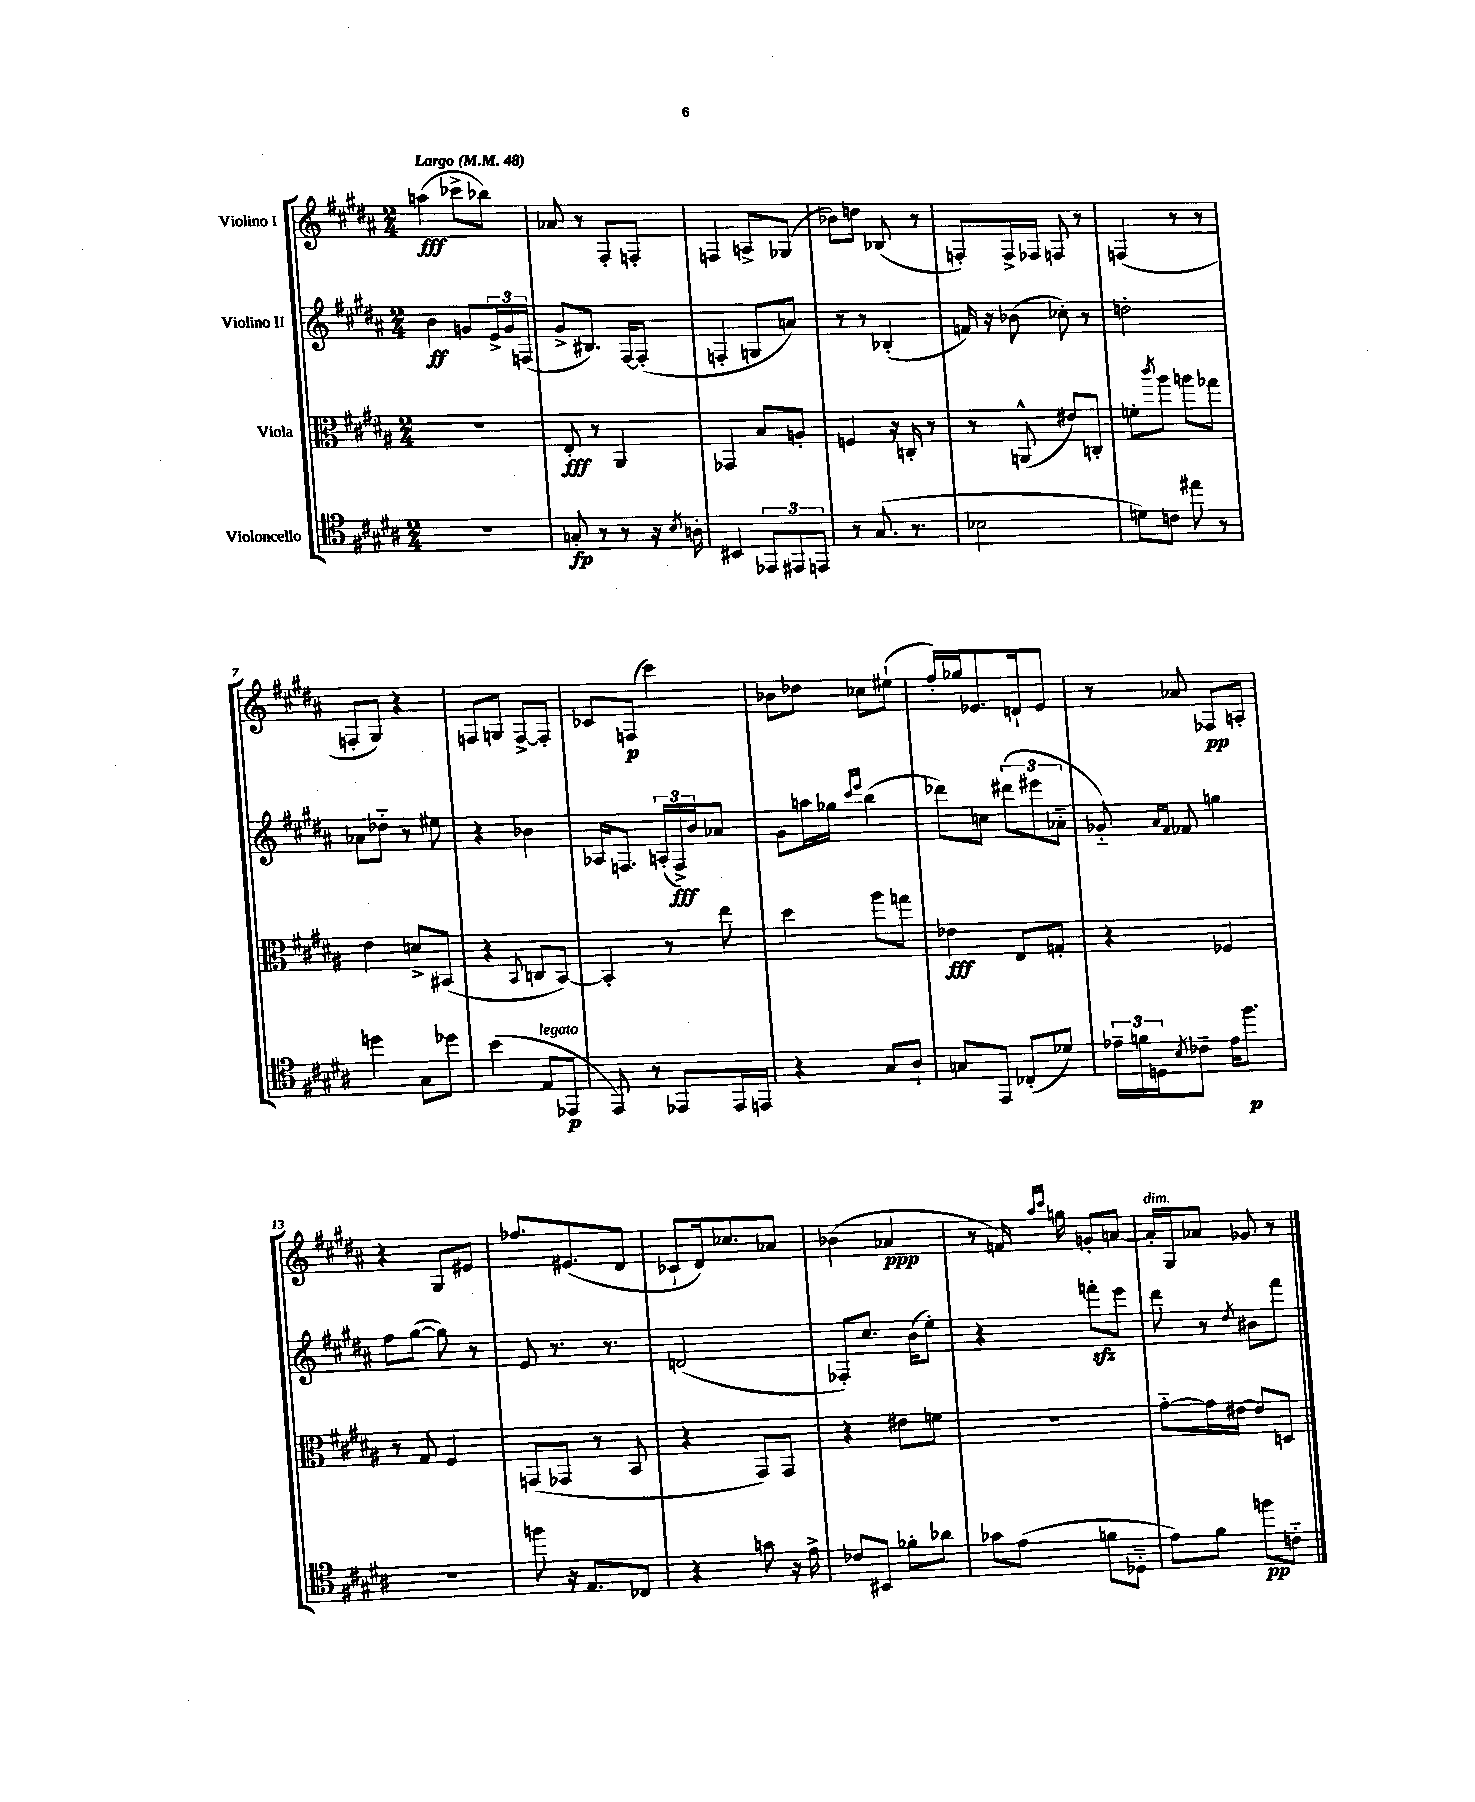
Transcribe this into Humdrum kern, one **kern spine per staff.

**kern	**kern	**kern	**kern
*staff4	*staff3	*staff2	*staff1
*clefC4	*clefC3	*clefG2	*clefG2
*k[f#c#g#d#a#]	*k[f#c#g#d#a#]	*k[f#c#g#d#a#]	*k[f#c#g#d#a#]
*M2/4	*M2/4	*M2/4	*M2/4
*MM48	*MM48	*MM48	*MM48
2r	2r	4b	(4aa
.	.	8g	8ccc-^
.	.	24e^	8bb-)
.	.	24g	.
.	.	(24F	.
=	=	=	=
8G'	8E'	8g#^	8a-
8r	8r	8.B#)	8r
8r	4AA#	.	8F#'
.	.	[16F#	.
16r	.	(8F#']	8F'
8qB	.	.	.
16A'	.	.	.
=	=	=	=
4BB#	4GG-	4F'	4F
12EE-	8B	8G	8A^
12EE#	.	.	.
.	8A'	8a)	(8G-
12EE	.	.	.
=	=	=	=
8r	4F	8r	8b-)
(8.G#	.	8r	8dd
.	16r	(4B-'	(8B-
8.r	16C'	.	.
.	8r	.	8r
=	=	=	=
2B-	8r	16f)	8F')
.	.	16r	.
.	(8AA^^	(8b-	16F^
.	.	.	16F-
.	8e#)	8cc-')	8F
.	8C'	8r	8r
=	=	=	=
8d)	8f'	2dd'	(4F
.	8qccc#	.	.
8c	8aa#	.	.
8ee#	8aa	.	8r
8r	8gg-	.	8r
=	=	=	=
4dd	4e	8a-	8F'
.	.	8dd-'~	8G#)
8G#	8d^	8r	4r
8dd-	(8BB#	8ee#	.
=	=	=	=
(4b	4r	4r	8F
.	.	.	8G
.	8qqBB	.	.
8E	8C	4b-	[8F^
8EE-	[8BB)	.	8F']
=	=	=	=
8EE)	4BB']	16A-	8c-
.	.	8.F	.
8r	.	.	(8F
8EE-	8r	(24A'	4ccc#)
.	.	24F^)	.
.	.	24b	.
16EE-	8ee	8a-	.
16EE	.	.	.
=	=	=	=
4r	4dd#	8g#	8b-
.	.	16aa	8dd-
.	.	16gg-	.
.	.	16qqccc#	.
.	.	16qqeee	.
8G#	8aa#	(4bb	8cc-
8A#`	8gg	.	(8ee#`
=	=	=	=
8G	4e-	8ddd-)	16ff#')
.	.	.	16gg-
8EE	.	8cc	8.e-
(8C-'	8E	(12ddd#	.
.	.	.	16d`
.	.	12eee#	.
8d-)	8G'	.	8e-
.	.	12a-'~	.
=	=	=	=
24e-~	4r	8g-'~)	8r
24f	.	.	.
24D	.	.	.
.	.	16qqa#	.
8qB	.	16qqf#	.
8c-~	.	8f-	8a-
16e-	4F-	4gg	8F-
8.ff#	.	.	.
.	.	.	8A'
=	=	=	=
2r	8r	8ff#	4r
.	8G#	([8gg#	.
.	4F#	8gg#])	8G#
.	.	8r	8e#
=	=	=	=
8ff	(8GG	8e	8.ff-
16r	8GG-	8.r	.
8.E	.	.	(8.e#
.	8r	.	.
.	.	8.r	.
8C-	8BB	.	8d#
=	=	=	=
4r	4r	(2d	8c-`
.	.	.	16d#)
.	.	.	8.cc-
8g	8GG#)	.	.
16r	8GG#	.	8a-
16e^	.	.	.
=	=	=	=
8c-	4r	8F-')	(4b-
8BB#	.	8.cc#	.
8f-'	8e#	.	4a-
.	.	(16b	.
8a-	8f	8ee')	.
=	=	=	=
8g-	2r	4r	8r
(8e	.	.	16f)
.	.	.	16qqaa#
.	.	.	16qqccc#
.	.	.	16gg
8f	.	8fff'	8g'
8D-'~	.	8eee	[8a
=	=	=	=
8e)	[8g#'~	8ddd#	16a']
.	.	.	16G#
8f#	16g#]	8r	8a-
.	[16e#	.	.
.	.	8qdd#	.
8ff	8e#]	8b#	8g-
8c'~	8D	8fff#	8r
==	==	==	==
*-	*-	*-	*-
